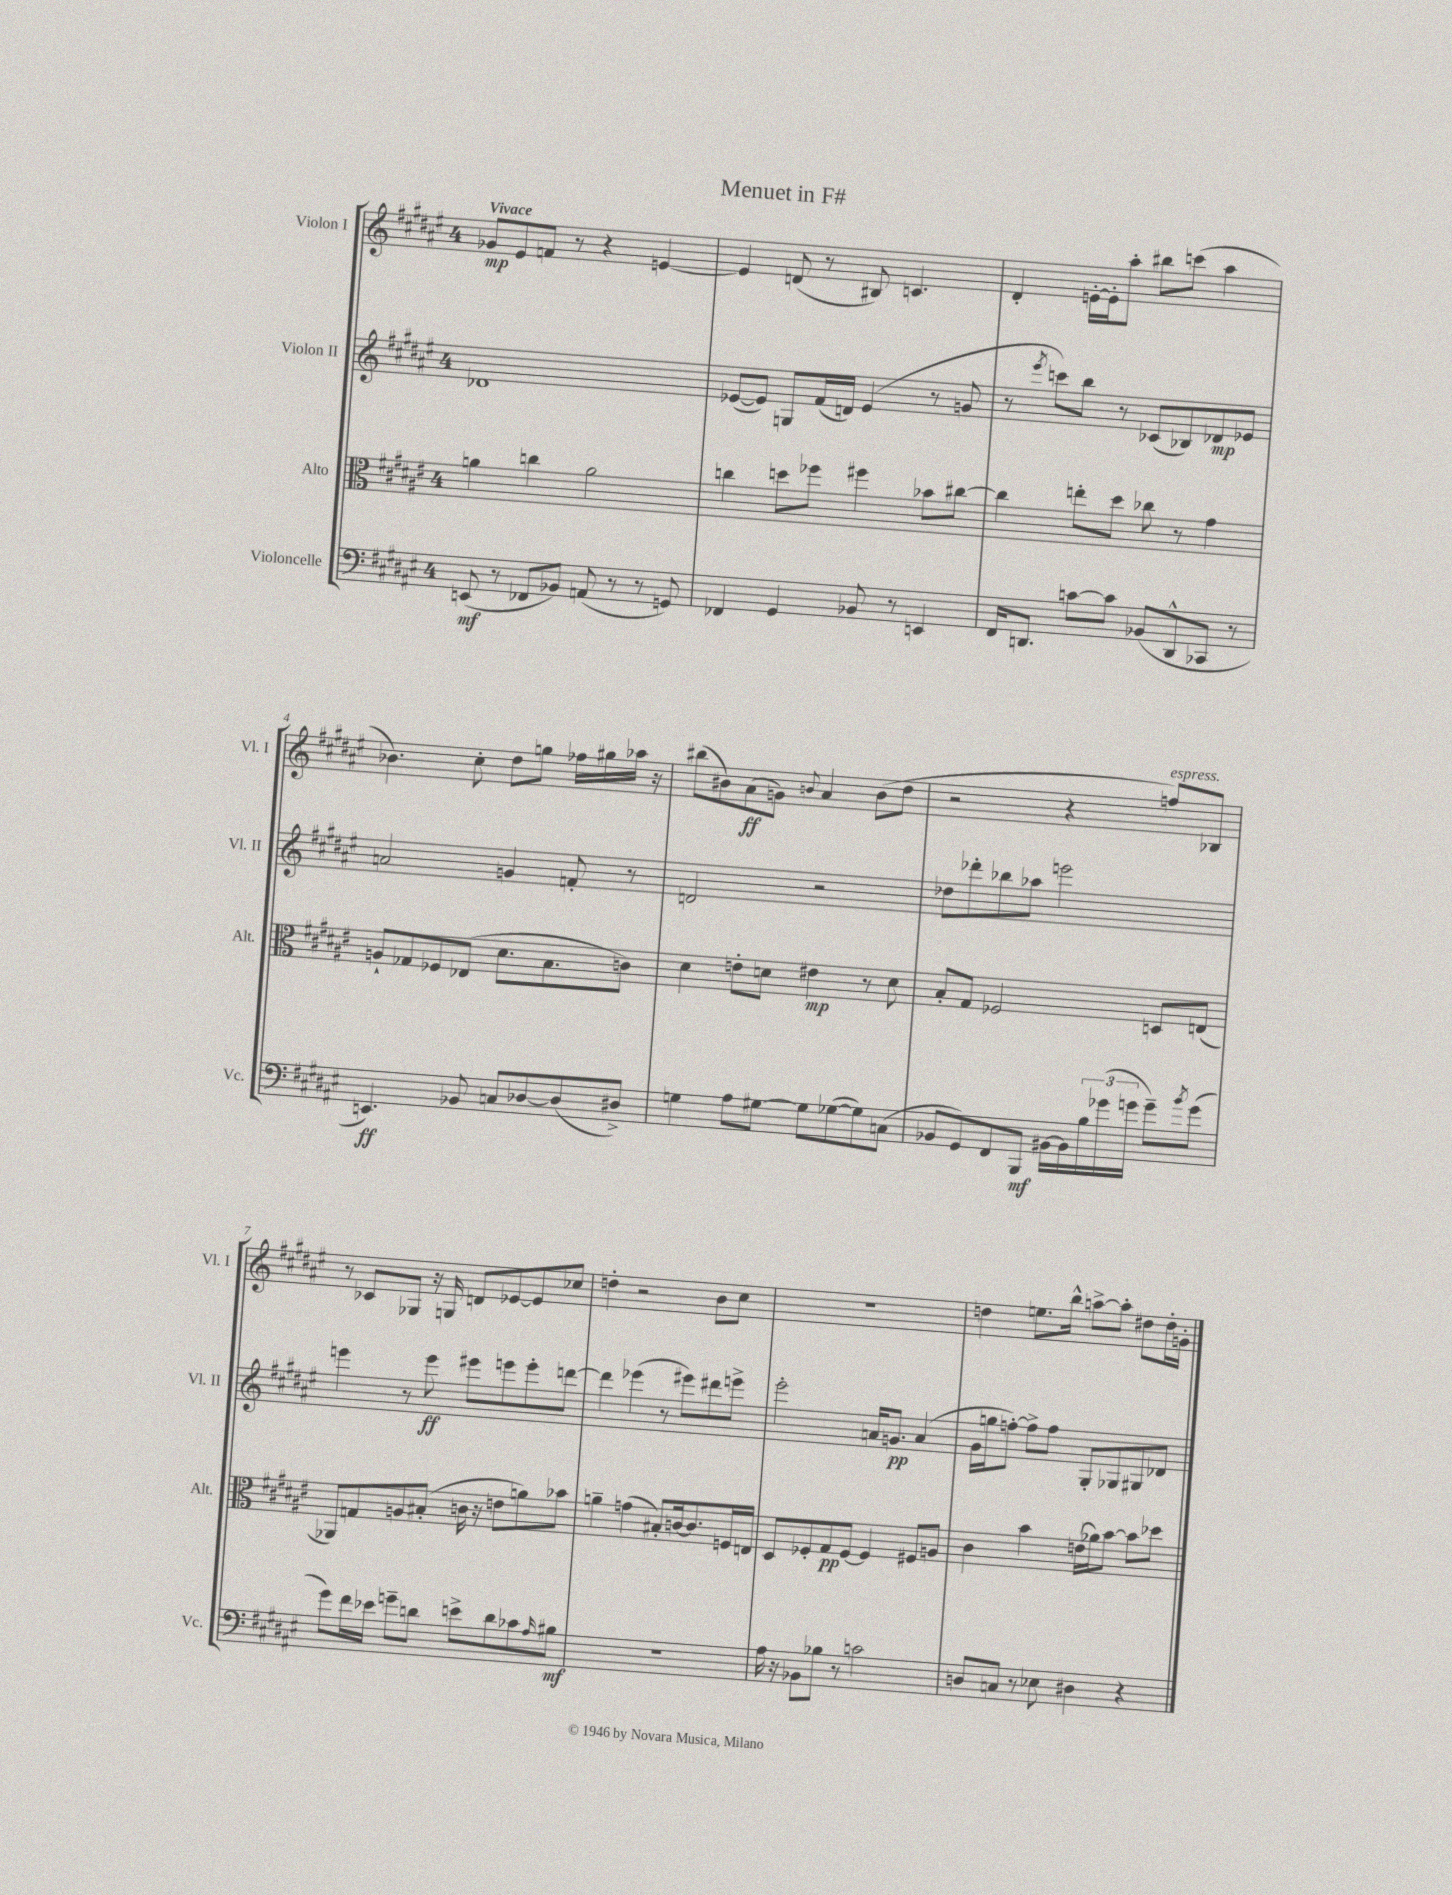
\header { title = "Menuet in F#" }
<<
\new StaffGroup <<
\new Staff = "s0" \with { instrumentName = "Violon I" shortInstrumentName = "Vl. I" } {
    \clef treble \key fis \major \once \override Staff.TimeSignature.style = #'single-digit \time 4/4 \tempo "Vivace"
    ges'8\mp eis'8 f'8 r8 r4 e'4~ |
    e'4 d'8( r8 bis8) c'4. |
    dis'4-. e'16~-. e'16-. ais''8-. bis''8 c'''8( ais''4 |
    bes'4.) cis''8-. dis''8 g''8 fes''16 gis''16 aes''16 r16 |
    bis''8( bis'8) ais'8\ff( g'8) \appoggiatura { b'8 } ais'4 b'8( dis''8 |
    r2 r4 f''8^\markup { \italic "espress." }) bes8 |
    r8 ces'8 ges8 r16 g16 d'8 ees'8~ ees'8 ces''8 |
    d''4-. r2 b'8 cis''8 |
    R1 |
    d''4 e''8. b''16-^ a''8~-> a''8-. dis''8 dis''16-. g'16-. \bar "|." |
}
\new Staff = "s1" \with { instrumentName = "Violon II" shortInstrumentName = "Vl. II" } {
    \clef treble \key fis \major \once \override Staff.TimeSignature.style = #'single-digit \time 4/4
    des'1 |
    ees'8~( ees'8) g8 fis'16( d'16) ees'4( r8 g'8 |
    r8 \acciaccatura { eis'''8 } c'''8) b''8 r8 ces'8( bes8) des'8\mp ees'8 |
    a'2 g'4 f'8-. r8 |
    d'2 r2 |
    des''8 des'''8-. bes''8 aes''8 e'''2 |
    e'''4 r8 e'''8\ff eis'''8 e'''8 e'''8-. d'''8~ |
    d'''4 ees'''4( r8 eis'''8) dis'''8 e'''8-> |
    eis'''2-. a'16 g'8.\pp a'4( |
    gis'16 g''16 f''8~-.) f''8-> f''8 gis8-. ges8 gis8 des'8 \bar "|." |
}
\new Staff = "s2" \with { instrumentName = "Alto" shortInstrumentName = "Alt." } {
    \clef alto \key fis \major \once \override Staff.TimeSignature.style = #'single-digit \time 4/4
    a'4 c''4 a'2 |
    c''4 d''8 fes''8 fis''4 bes'8 cis''8~ |
    cis''4 e''8-. dis''8 ces''8 r8 gis'4 |
    a8-! ges8 fes8 ees8( dis'8. b8. c'8) |
    dis'4 e'8-. d'8 eis'4\mp r8 d'8 |
    b8-. gis8 fes2 d8 e8( |
    aes,8) g8 a8 bis8-.( c'16 r16 e'8 a'8) bes'8 |
    a'4-- g'4( bis8-.) c'16~ c'8. f16 e16 |
    dis8 fes8-. gis8\pp fes8~ fes4 fis8 a8 |
    cis'4 b'4 e'16( aes'16) b'8~ b'8 des''8 \bar "|." |
}
\new Staff = "s3" \with { instrumentName = "Violoncelle" shortInstrumentName = "Vc." } {
    \clef bass \key fis \major \once \override Staff.TimeSignature.style = #'single-digit \time 4/4
    e,8\mf( r8 fes,8 bes,8) a,8( r8 r8 g,8) |
    fes,4 gis,4 bes,8 r8 e,4 |
    fis,16 d,8. c'8~ c'8 bes,8( d,8-^ ces,8 r8 |
    e,4.\ff) bes,8 c8 des8~ des8( dis8->) |
    g4 ais8 gis8~ gis8 ges8~( ges8) c8( |
    bes,8 gis,8) fis,8 b,,8\mf bis,16~ bis,16 \tuplet 3/2 { b16 ges'16( g'16 } g'8--) \acciaccatura { b'8 } g'8( |
    gis'8) fis'16 ees'16 g'8-- d'8 e'8-> d'8 ces'8 \grace { ais16 } bis8\mf |
    R1 |
    ais16 r16 bes,8 bes8 r8 c'2 |
    d8 c8 r8 ees8 dis4 r4 \bar "|." |
}
>>
>>
